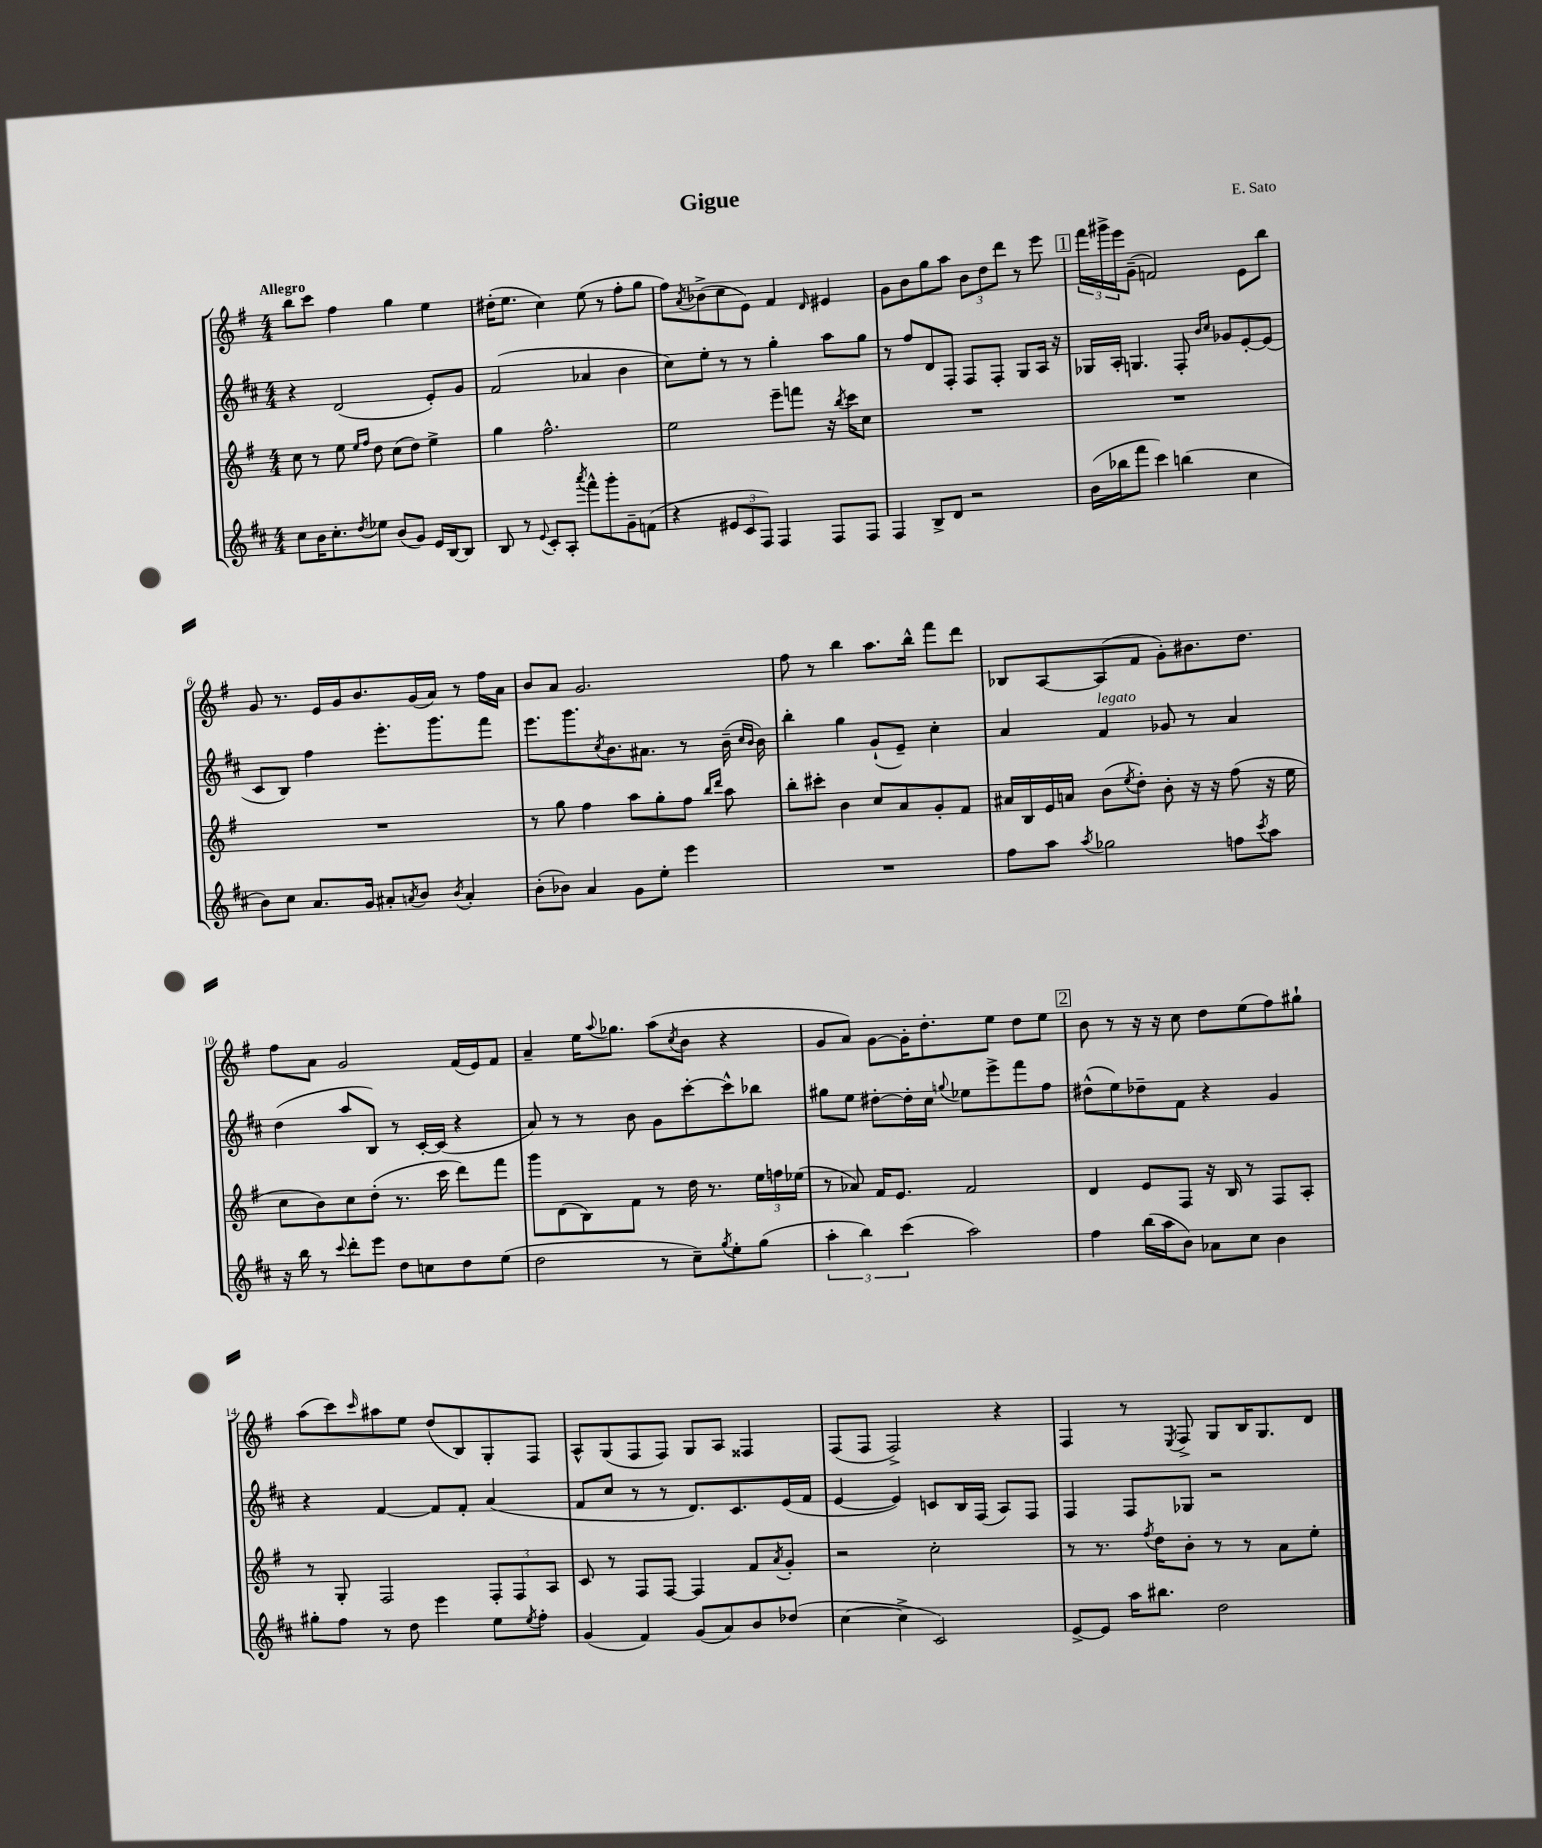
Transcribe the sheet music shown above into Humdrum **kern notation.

**kern	**kern	**kern	**kern
*part4	*part3	*part2	*part1
*staff4	*staff3	*staff2	*staff1
*clefG2	*clefG2	*clefG2	*clefG2
*k[f#c#]	*k[f#]	*k[f#c#]	*k[f#]
*M4/4	*M4/4	*M4/4	*M4/4
=1	=1	=1	=1
!	!	!	!LO:TX:a:B:t=Allegro
8cc#\L	8cc\	4r	8bb\L
16b\K	8r	.	8ccc\J
8.cc#'\	.	.	.
.	8ee\	(2d/	4ff#\
.	16qqee/LL	.	.
8qdd/	16qqff#/JJ	.	.
8ee-X\J	8dd\	.	.
(8b/L	(8cc\L	.	4gg\
8g/J)	8dd\J)	.	.
16e/LL	4ee^\	8e'/L)	4ee\
[16B/J	.	.	.
8B/J]	.	8g/J	.
=2	=2	=2	=2
8B/	4gg\	(2f#/	(16dd#X'\KL
.	.	.	8.ee\J
8r	.	.	.
8qqe/	.	.	.
8c#'/L	2.ff#^^\	.	4cc\)
8A'/J	.	.	.
8qaaa/	.	.	.
8fff#^^\L	.	4a-X/	(8ee\
8ggg'\	.	.	8r
8g~\	.	4b\	8ff#'\L
(8fn\J	.	.	8gg\J
=3	=3	=3	=3
4r	2ee\	8cc#\L)	8ff#\L)
.	.	.	8qa/
.	.	8ee'\J	(8b-X^\
12e#X/L	.	8r	8cc\
12c#/	.	.	.
.	.	8r	8e\J)
12F#/J)	.	.	.
4F#/	8eee~\L	4gg'\	4f#/
.	8fffn\J	.	.
.	.	.	16qqd/
8F#/L	16r	8aa\L	4e#X/
.	8qbb/	.	.
.	16ccc\KL	.	.
8F#/J	8cc\J	8gg\J	.
=4	=4	=4	=4
4F#/	1r	8r	8g\L
.	.	8ff#/L	8b\
8B^/L	.	8d/	8gg\
8d/J	.	8F#'/J	8aa\J
2r	.	8F#/L	12b\L
.	.	.	12dd\
.	.	8F#'/J	.
.	.	.	12ddd\J
.	.	8G/L	8r
.	.	16A/Jk	8eee\
.	.	16r	.
!!LO:REH:place=s1:t=1
=5	=5	=5	=5
(16b\LL	1r	16G-X/LL	24fff#\LL
.	.	.	24ggg#X^\
16bb-X\J	.	16A'/JJ	.
.	.	.	24eee\J
8fff#\J	.	4.Gn/	(8g~\J
4ccc#\)	.	.	2fn/)
(4bbn\	.	8F#'/	.
.	.	16qqb/LL	.
.	.	16qqcc#/JJ	.
.	.	8g-X/L	.
4cc#\	.	[8e'/	8e\L
.	.	(8e/J]	8bb\J
!!LO:LB:g=z
=6	=6	=6	=6
8b\L)	1r	8c#/L	8g/
8cc#\J	.	8B/J)	8.r
8.a/L	.	4ff#\	.
.	.	.	16e/LL
.	.	.	16g/J
16g/Jk	.	.	8.b/
8a#X'/L	.	8.eee'\L	.
8qan/	.	.	.
8b/J	.	.	(16g/L
.	.	8.ggg\	16a/JJ)
8qb/	.	.	.
4a'/	.	.	8r
.	.	8fff#\J	16ff#\LL
.	.	.	16a\JJ
=7	=7	=7	=7
(8b'\L	8r	8.eee\L	8b/L
8b-X\J)	8gg\	.	8a/J
.	.	8.ggg\	.
4a/	4ff#\	.	2.g/
.	.	8qcc#/	.
.	.	8.b\	.
8g\L	8aa\L	.	.
.	.	8.a#X\J	.
8ee'\J	8gg'\	.	.
4eee\	8ff#\J	8r	.
.	16qqbb/LL	.	.
.	16qqddd/JJ	.	.
.	8aa\	(16b~\	.
.	.	16qqcc#/LL	.
.	.	16qqb/JJ	.
.	.	16b\)	.
=8	=8	=8	=8
1r	8bb'\L	4bb'\	8ff#\
.	8ccc#X'\J	.	8r
.	4b\	4gg\	4bb\
.	8cc/L	(8g`/L	8.aa\L
.	8a/	8e~/J)	.
.	.	.	16bb^^\Jk
.	8g'/	4cc#'\	8fff#\L
.	8f#/J	.	8ddd\J
=9	=9	=9	=9
8ff#\L	16a#X/LL	4a/	8B-X/L
.	16B/	.	.
8aa\J	16e/	.	[8A/
.	16an/JJ	.	.
8qaa/	.	.	.
!	!	!LO:TX:a:i:t=legato	!
2gg-X\	(8b\L	4f#/	(8A/]
.	8qee/	.	.
.	8dd'\J)	.	8f#/J
.	8b'\	8g-X/	8g'\L)
.	16r	8r	8.b#X\
.	16r	.	.
8ffn\L	(8ff#\	4a/	.
.	.	.	8.dd\J
8qccc#/	.	.	.
8aa\J	16r	.	.
.	16ee\	.	.
!!LO:LB:g=z
=10	=10	=10	=10
16r	8cc\L	(4dd\	8ff#\L
16bb\	.	.	.
8r	8b\)	.	8a\J
8qqccc#/	.	.	.
8ddd'\L	8cc\	8aa/L	2g/
8eee\J	(8dd'\J	8B/J)	.
8dd\L	8.r	8r	.
8ccn\	.	[16c#'/LL	.
.	16ccc\	(16c#/JJ]	.
8dd\	8ddd\L)	4r	(16f#/LL
.	.	.	16e/J)
(8ee\J	8fff#\J	.	8f#/J
=11	=11	=11	=11
2dd\	8ggg\L	8a/)	4a~/
.	(8d\	8r	.
.	8B\)	8r	16ee\KL
.	.	.	8qqaa/
.	.	.	8.gg-X\J
.	8f#\J	8b\	.
8r	8r	8g\L	(8aa\L
.	.	.	8qcc/
8cc#~\L)	16dd\	[8ccc#'\	8b\J
.	8.r	.	.
8qgg/	.	.	.
8ee'\	.	8ccc#^^\]	4r
(8gg\J	24ee\LL	8bb-X\J	.
.	24ffn\	.	.
.	(24ee-X\JJ	.	.
=12	=12	=12	=12
6aa'\	8r	8gg#X\L	8g/L
.	8a-X/)	8ee\J	8a/J)
6bb\)	.	.	.
.	16f#/KL	[8dd#X'\L	[8g\L
.	8.e/J	.	.
(6ccc#\	.	.	.
.	.	16dd#'\L]	16g'\K]
.	.	16cc#\JJ	8.dd'\
.	.	8qqggn/	.
2aa\)	2f#/	8ee-X\L	.
.	.	8eee^\	8ee\J
.	.	8fff#\	8dd\L
.	.	8ff#\J	8ee\J
!!LO:REH:place=s1:t=2
=13	=13	=13	=13
4ff#\	4d/	(8dd#X^^\L	8b\
.	.	8ee\)	8r
(16bb\LL	8e/L	8dd-X~\	16r
16aa\J	.	.	16r
8b\J)	8F#/J	8f#\J	8cc\
8a-X\L	16r	4r	8dd\L
.	16B/	.	.
8cc#\J	8r	.	(8ee\
4b\	8F#/L	4g/	8ff#\)
.	8A'/J	.	8gg#X`\J
!!LO:LB:g=z
=14	=14	=14	=14
8gg#X'\L	8r	4r	(8aa\L
8ff#\J	8G'/	.	8ccc\)
.	.	.	16qqccc/
8r	2F#/	[4f#/	8aa#X\
8dd\	.	.	8ee\J
4eee\	.	8f#/L]	(8dd/L
.	.	8f#'/J	8B/)
8ee\L	12F#'/L	(4a/	8G'/
.	12F#/	.	.
8qee/	.	.	.
8ff#'\J	.	.	8F#/J
.	12A/J	.	.
=15	=15	=15	=15
(4g/	8c/	8f#/L	8A^^/L
.	8r	8cc#/J	(8G/
4f#/)	8F#/L	8r	8F#/
.	[8F#/J	8r	8F#/J)
(8g/L	4F#/]	8.d/L)	8G/L
8a/)	.	.	8A/J
.	.	8.c#/	.
8b/	8f#/L	.	4F##X/
.	8qa/	.	.
(8dd-X/J	8g'/J	(16e/L	.
.	.	16f#/JJ	.
=16	=16	=16	=16
[4cc#\	2r	[4e/	(8F#/L
.	.	.	8F#/J
4cc#^\]	.	4e/])	2F#^/)
2c#/)	2cc'\	8cn/L	.
.	.	16B/L	.
.	.	(16F#/JJ	.
.	.	8A/L)	4r
.	.	8F#/J	.
=17	=17	=17	=17
[8e^/L	8r	4F#/	4F#/
8e/J]	8.r	.	.
16aa\KL	.	8F#/L	8r
.	8qff#/	.	.
8.bb#X\J	16dd\KL	.	.
.	.	.	8qE/
.	8b'\J	8G-X/J	8F#^/
2dd\	8r	2r	8G/L
.	8r	.	16B/K
.	.	.	8.G/
.	8a\L	.	.
.	8ee'\J	.	8d/J
==	==	==	==
*-	*-	*-	*-
